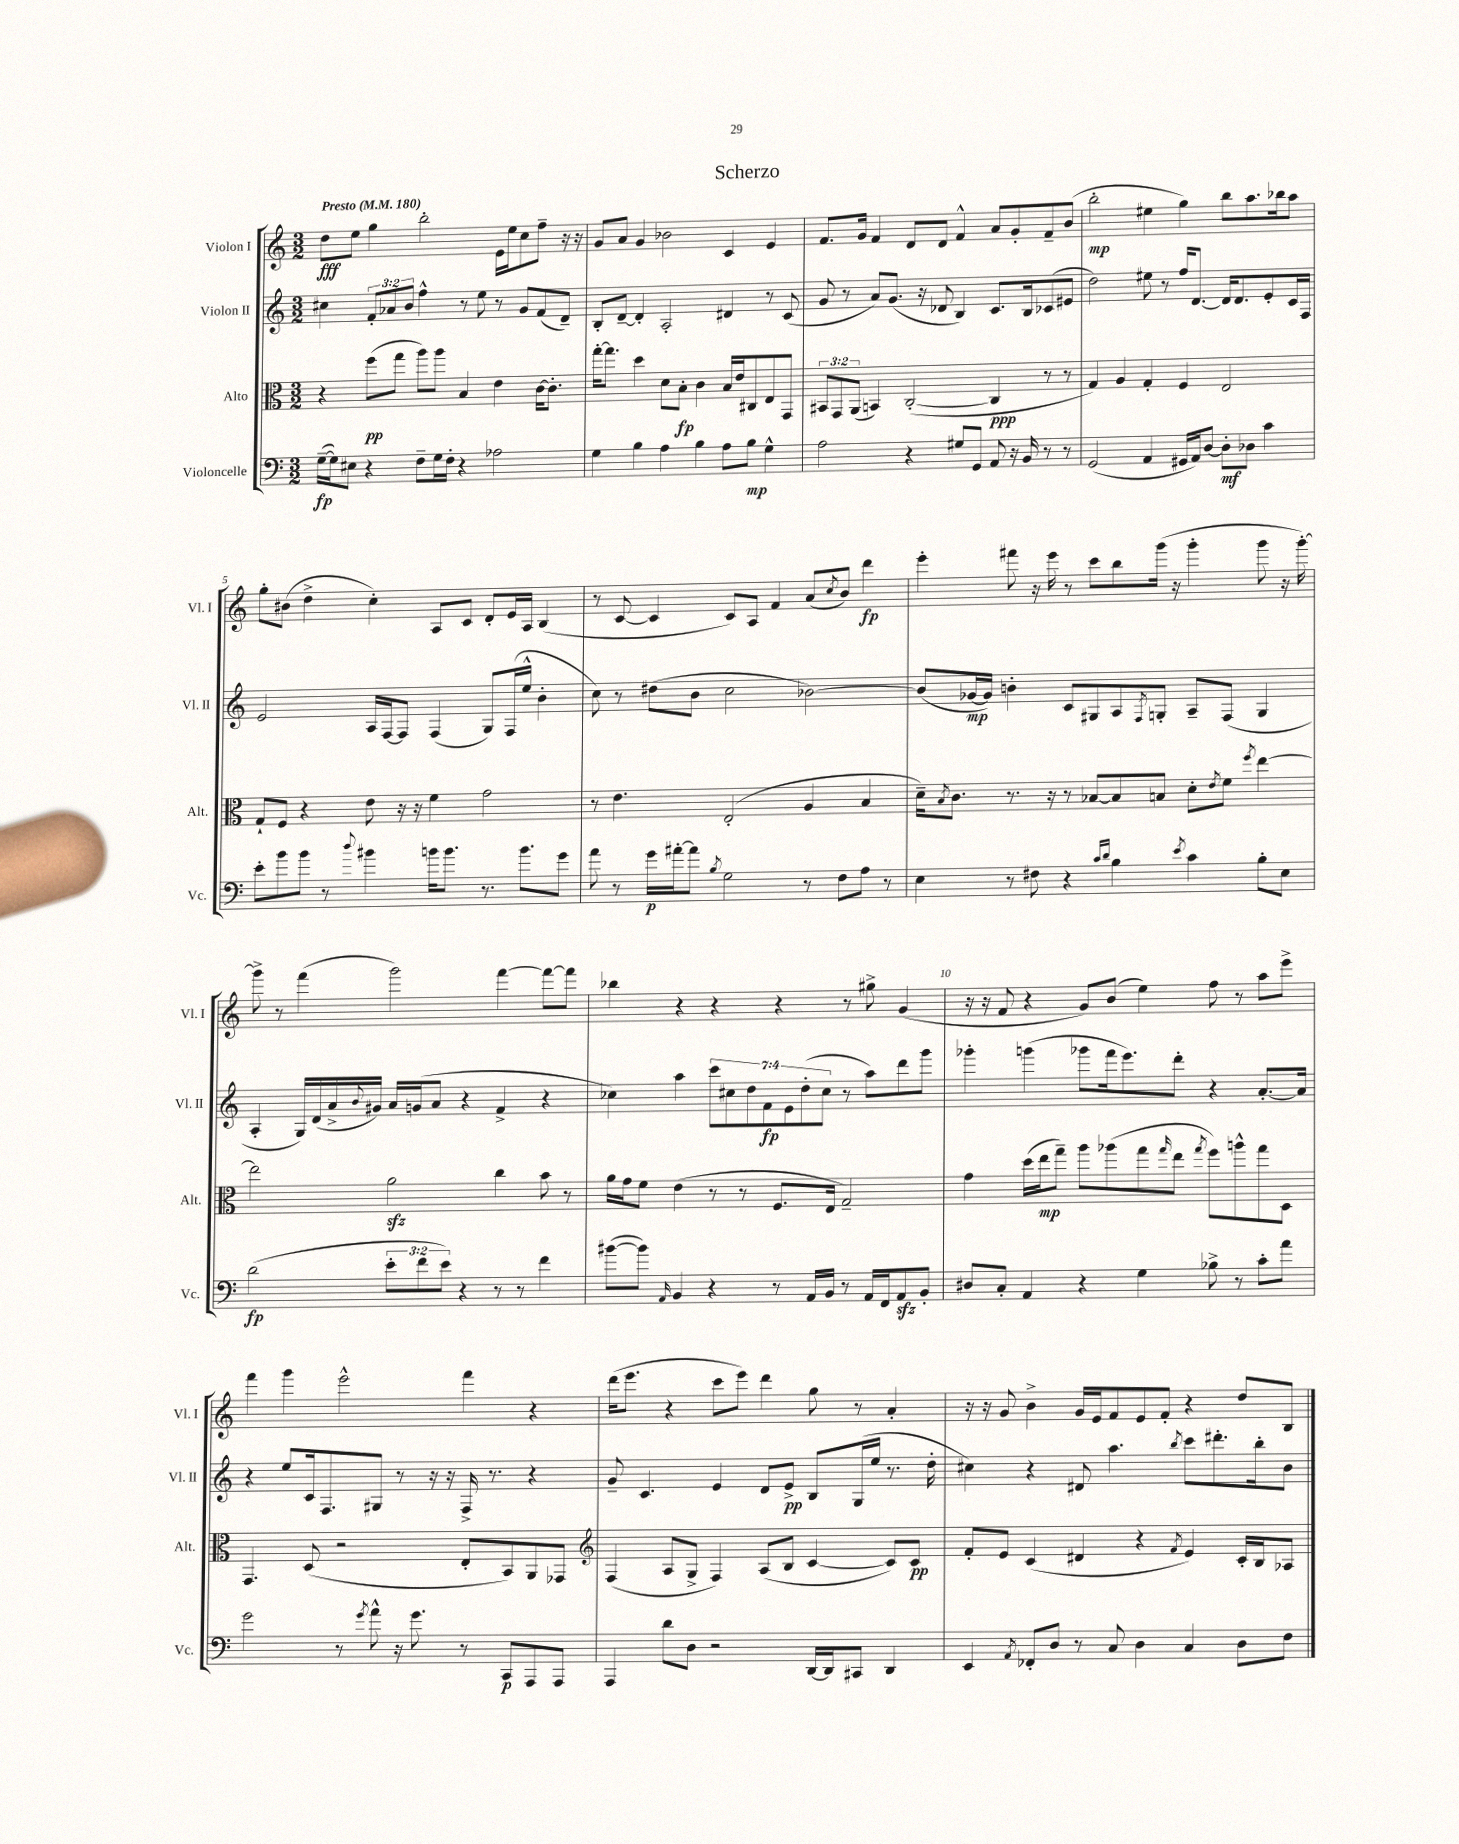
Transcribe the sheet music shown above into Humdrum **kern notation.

**kern	**dynam	**kern	**dynam	**kern	**dynam	**kern	**dynam
*part4	*part4	*part3	*part3	*part2	*part2	*part1	*part1
*staff4	*staff4	*staff3	*staff3	*staff2	*staff2	*staff1	*staff1
*I"Violoncelle	*	*I"Alto	*	*I"Violon II	*	*I"Violon I	*
*I'Vc.	*	*I'Alt.	*	*I'Vl. II	*	*I'Vl. I	*
*clefF4	*	*clefC3	*	*clefG2	*	*clefG2	*
*k[]	*	*k[]	*	*k[]	*	*k[]	*
*M3/2	*	*M3/2	*	*M3/2	*	*M3/2	*
*MM180	*	*MM180	*	*MM180	*	*MM180	*
=1	=1	=1	=1	=1	=1	=1	=1
!	!	!	!	!	!	!LO:TX:a:B:t=Presto	!
([16G~\LL	fp	4r	.	4cc#X\	.	8dd\L	fff
16G\J])	.	.	.	.	.	.	.
8E#X\J	.	.	.	.	.	8ee\J	.
4r	.	(8ff\L	pp	12f'/L	.	4gg\	.
.	.	.	.	12a-X/	.	.	.
.	.	8gg\J	.	.	.	.	.
.	.	.	.	12b/J	.	.	.
8F~\L	.	8aa\L)	.	4ff^^\	.	2bb'\	.
16G\L	.	8aa\J	.	.	.	.	.
16F'\JJ	.	.	.	.	.	.	.
4r	.	4B/	.	8r	.	.	.
.	.	.	.	8ee\	.	.	.
2A-X\	.	4e\	.	8r	.	16e\LL	.
.	.	.	.	.	.	16ee\J	.
.	.	.	.	8g/L	.	8cc\	.
.	.	[16c\KL	.	(8f/	.	8ff~\J	.
.	.	8.c'\J]	.	.	.	.	.
.	.	.	.	8d~/J)	.	16r	.
.	.	.	.	.	.	16r	.
=2	=2	=2	=2	=2	=2	=2	=2
4G\	.	[16gg'\KL	.	8B'/L	.	8g/L	.
.	.	8.gg\J]	.	.	.	.	.
.	.	.	.	[8d~/J	.	8a/J	.
4B\	.	4dd\	.	4d'/]	.	4g/	.
4A\	.	8d\L	.	2A'/	.	2b-X\	.
.	.	8B'\J	fp	.	.	.	.
4B\	.	4c\	.	.	.	.	.
8A\L	.	16B/LL	.	4d#X/	.	4c/	.
.	.	16e/J	.	.	.	.	.
8B\J	mp	8C#X/	.	.	.	.	.
4G^^\	.	8E/	.	8r	.	4e/	.
.	.	8GG/J	.	(8c/	.	.	.
=3	=3	=3	=3	=3	=3	=3	=3
2A\	.	12BB#X/L	.	8g/	.	8.f/L	.
.	.	12GG/	.	.	.	.	.
.	.	.	.	8r	.	.	.
.	.	(12AA/J	.	.	.	.	.
.	.	.	.	.	.	16g/Jk	.
.	.	4BBn/)	.	8a/L)	.	4f/	.
.	.	.	.	(8.g/J	.	.	.
4r	.	([2C'/	.	.	.	8d/L	.
.	.	.	.	16r	.	.	.
.	.	.	.	8d-X/	.	8d/J	.
8G#X/L	.	.	.	4B/)	.	4f^^/	.
8GG/J	.	.	.	.	.	.	.
8AA/	.	4C/]	ppp	8.c/L	.	8a/L	.
16r	.	.	.	.	.	8g'/	.
16BB/	.	.	.	16B/k	.	.	.
8r	.	8r	.	(8c-X/	.	8f~/	.
8r	.	8r	.	8e#X/J	.	(8b/J	.
=4	=4	=4	=4	=4	=4	=4	=4
(2GG/	.	4G/)	.	2dd\)	.	2bb'\	mp
.	.	4A/	.	.	.	.	.
4AA/	.	4G'/	.	8ee#X\	.	4ee#X\	.
.	.	.	.	8r	.	.	.
16GG#X/LL	.	4F/	.	16ff/KL	.	4gg\)	.
16AA/J)	.	.	.	[8.d/J	.	.	.
[8D/J	.	.	.	.	.	.	.
8D'\L]	mf	2E/	.	16d/KL]	.	8bb\L	.
.	.	.	.	8.d/	.	.	.
8D-X\J	.	.	.	.	.	8.aa\	.
4c\	.	.	.	8e'/	.	.	.
.	.	.	.	.	.	16bb-X\k	.
.	.	.	.	16c/L	.	8aa\J	.
.	.	.	.	16F/JJ	.	.	.
!!LO:LB:g=z
=5	=5	=5	=5	=5	=5	=5	=5
8e'\L	.	8G`/L	.	2e/	.	8gg'\L	.
8b\	.	8F/J	.	.	.	(8b#X\J	.
8b\J	.	4r	.	.	.	4dd^\	.
8r	.	.	.	.	.	.	.
8qqdd/	.	.	.	.	.	.	.
4b#X\	.	8e\	.	16A/LL	.	4cc'\)	.
.	.	.	.	[16F/J	.	.	.
.	.	16r	.	8F/J]	.	.	.
.	.	16r	.	.	.	.	.
16bn\KL	.	4f\	.	(4F/	.	8A/L	.
8.b\J	.	.	.	.	.	.	.
.	.	.	.	.	.	8c/J	.
8.r	.	2g\	.	8G/L)	.	8d'/L	.
.	.	.	.	(16F/L	.	16e/L	.
8.b\L	.	.	.	16ee^^/JJ	.	16A/JJ	.
.	.	.	.	4b'\	.	(4B/	.
8g\J	.	.	.	.	.	.	.
=6	=6	=6	=6	=6	=6	=6	=6
8a\	.	8r	.	8cc\)	.	8r	.
8r	.	4.e\	.	8r	.	[8c/	.
16g\LL	p	.	.	(8dd#X\L	.	4c/]	.
[16a#X'\J	.	.	.	.	.	.	.
8a#\J]	.	.	.	8b\J	.	.	.
8qB/	.	.	.	.	.	.	.
2G\	.	(2E'/	.	2cc\	.	8c/L)	.
.	.	.	.	.	.	8A/J	.
.	.	.	.	.	.	4f/	.
8r	.	4A/	.	[2b-X\)	.	(8a/L	.
.	.	.	.	.	.	8qcc/	.
8F\L	.	.	.	.	.	8b/J)	.
8A\J	.	4B/	.	.	.	4ddd\	fp
8r	.	.	.	.	.	.	.
=7	=7	=7	=7	=7	=7	=7	=7
4E\	.	16d~\KL)	.	(8b-/L]	.	4eee'\	.
.	.	8qB/	.	.	.	.	.
.	.	8.c\J	.	.	.	.	.
.	.	.	.	[16g-X/L	mp	.	.
.	.	.	.	16g-/JJ])	.	.	.
8r	.	8.r	.	4bn'\	.	8fff#X\	.
8F#X\	.	.	.	.	.	16r	.
.	.	16r	.	.	.	16eee\	.
4r	.	8r	.	8c/L	.	8r	.
.	.	[8B-X/L	.	8G#X/	.	8ccc\L	.
16qqc/LL	.	.	.	.	.	.	.
16qqd/JJ	.	.	.	.	.	.	.
4B\	.	8B-/]	.	8A/	.	8bb\	.
.	.	.	.	8qF/	.	.	.
.	.	8Bn/J	.	8Gn'/J	.	(16ggg\Jk	.
.	.	.	.	.	.	16r	.
8qe/	.	.	.	.	.	.	.
4c\	.	8d'\L	.	8A~/L	.	4ggg'\	.
.	.	8qe/	.	.	.	.	.
.	.	8f\J	.	(8F/J	.	.	.
.	.	8qff/	.	.	.	.	.
8B'\L	.	[4ee\	.	4G/	.	8ggg\	.
8E\J	.	.	.	.	.	16r	.
.	.	.	.	.	.	[16ggg'\)	.
!!LO:LB:g=z
=8	=8	=8	=8	=8	=8	=8	=8
(2d\	fp	2ee\]	.	4A'/	.	8ggg^\]	.
.	.	.	.	.	.	8r	.
.	.	.	.	16G/LL)	.	(4fff\	.
.	.	.	.	(16d/	.	.	.
.	.	.	.	16a^/	.	.	.
.	.	.	.	8qqb/	.	.	.
.	.	.	.	16g#X/JJ)	.	.	.
12e'\L	.	2azz\	.	16a/LL	.	2ggg\)	.
.	.	.	.	(16gn/J	.	.	.
12f\	.	.	.	.	.	.	.
.	.	.	.	8a/J	.	.	.
12e\J)	.	.	.	.	.	.	.
4r	.	.	.	4r	.	.	.
8r	.	4cc\	.	4f^/	.	[4fff\	.
8r	.	.	.	.	.	.	.
4f\	.	8b\	.	4r	.	8fff\L_	.
.	.	8r	.	.	.	8fff\J]	.
=9	=9	=9	=9	=9	=9	=9	=9
([8b#X\L	.	16a\LL	.	4cc-X\)	.	4bb-X\	.
.	.	16g\J	.	.	.	.	.
8b#\J])	.	8f\J	.	.	.	.	.
16qqAA/	.	.	.	.	.	.	.
4BB/	.	(4e\	.	4aa\	.	4r	.
4r	.	8r	.	14ccc\L	.	4r	.
.	.	.	.	14cc#X\	.	.	.
.	.	8r	.	.	.	.	.
.	.	.	.	14dd\	.	.	.
.	.	.	.	14f\	fp	.	.
8r	.	8.F/L	.	.	.	4r	.
.	.	.	.	14e\	.	.	.
.	.	.	.	(14dd'\	.	.	.
16AA/LL	.	.	.	.	.	.	.
.	.	.	.	14cc#\J	.	.	.
16BB/JJ	.	16E/Jk	.	.	.	.	.
8r	.	2G~/)	.	8r	.	8r	.
16AA/LL	.	.	.	8aa\L)	.	8gg#X^\	.
16FF/J	.	.	.	.	.	.	.
8AAzz/	.	.	.	8ddd\	.	(4g/	.
8BB'/J	.	.	.	8ggg\J	.	.	.
=10	=10	=10	=10	=10	=10	=10	=10
8D#X/L	.	4g\	.	4ggg-X'\	.	16r	.
.	.	.	.	.	.	16r	.
8C'/J	.	.	.	.	.	8f/	.
4AA/	.	(16dd\LL	.	(4gggn\	.	4r	.
.	.	16ee\J	mp	.	.	.	.
.	.	8gg~\J)	.	.	.	.	.
4r	.	8aa\L	.	8ggg-X\L	.	8g/L)	.
.	.	(8aa-X\	.	16fff\k	.	(8b/J	.
.	.	.	.	8.eee\)	.	.	.
4G\	.	8gg\	.	.	.	4ee\)	.
.	.	16qqgg/	.	.	.	.	.
.	.	8ee\J	.	8ddd'\J	.	.	.
.	.	8qgg/	.	.	.	.	.
8B-X^\	.	8ff\L)	.	4r	.	8ff\	.
8r	.	8aan^^\	.	.	.	8r	.
8c'\L	.	8gg\	.	[8.a'/L	.	8aa\L	.
8a\J	.	8D\J	.	.	.	8eee^\J	.
.	.	.	.	16a/Jk]	.	.	.
!!LO:LB:g=z
=11	=11	=11	=11	=11	=11	=11	=11
2g\	.	4.GG/	.	4r	.	4fff\	.
.	.	.	.	8ee/L	.	4ggg\	.
.	.	(8D/	.	16c/k	.	.	.
.	.	.	.	8.F/	.	.	.
8r	.	2r	.	.	.	2eee^^\	.
8qg/	.	.	.	.	.	.	.
8a^^\	.	.	.	8G#X/J	.	.	.
16r	.	.	.	8r	.	.	.
8.g\	.	.	.	.	.	.	.
.	.	.	.	16r	.	.	.
.	.	.	.	16r	.	.	.
8r	.	8E'/L	.	16F^/	.	4fff\	.
.	.	.	.	8.r	.	.	.
8CC/L	p	8BB/)	.	.	.	.	.
8AAA/	.	8AA/	.	4r	.	4r	.
8AAA/J	.	8GG-X/J	.	.	.	.	.
=12	=12	=12	=12	=12	=12	=12	=12
*	*	*clefG2	*	*	*	*	*
4AAA/	.	(4F/	.	8g~/	.	(16ddd\KL	.
.	.	.	.	.	.	8.eee\J	.
.	.	.	.	4.c/	.	.	.
8d\L	.	8A/L	.	.	.	4r	.
8D\J	.	8G^/J	.	.	.	.	.
2r	.	4F/)	.	4e/	.	8ccc\L	.
.	.	.	.	.	.	8eee\J)	.
.	.	(8A/L	.	8d/L	.	4ddd\	.
.	.	8B/J	.	8e^/J	pp	.	.
[16DD/LL	.	[4c/	.	8B/L	.	8gg\	.
16DD/J]	.	.	.	.	.	.	.
8CC#X/J	.	.	.	(16G/L	.	8r	.
.	.	.	.	16ee/JJ	.	.	.
4DD/	.	8c/L])	.	8.r	.	4a'/	.
.	.	8c/J	pp	.	.	.	.
.	.	.	.	16dd'\	.	.	.
=13	=13	=13	=13	=13	=13	=13	=13
4EE/	.	8f'/L	.	4cc#X\)	.	16r	.
.	.	.	.	.	.	16r	.
.	.	8e/J	.	.	.	8g/	.
8qAA/	.	.	.	.	.	.	.
8FF-X'/L	.	(4c/	.	4r	.	4b^\	.
8D/J	.	.	.	.	.	.	.
8r	.	4d#X/	.	8d#X/	.	16g/LL	.
.	.	.	.	.	.	16e/J	.
8C/	.	.	.	4.aa\	.	8f/	.
4D\	.	4r	.	.	.	8e/	.
.	.	.	.	.	.	8f'/J	.
.	.	8qf/	.	8qbb/	.	.	.
4C/	.	4e/)	.	8ccc\L	.	4r	.
.	.	.	.	8.ddd#X'\	.	.	.
8D\L	.	16c'/LL	.	.	.	8dd/L	.
.	.	16B/J	.	16bb'\k	.	.	.
8F\J	.	8A-X/J	.	8b\J	.	8B/J	.
==	==	==	==	==	==	==	==
*-	*-	*-	*-	*-	*-	*-	*-
